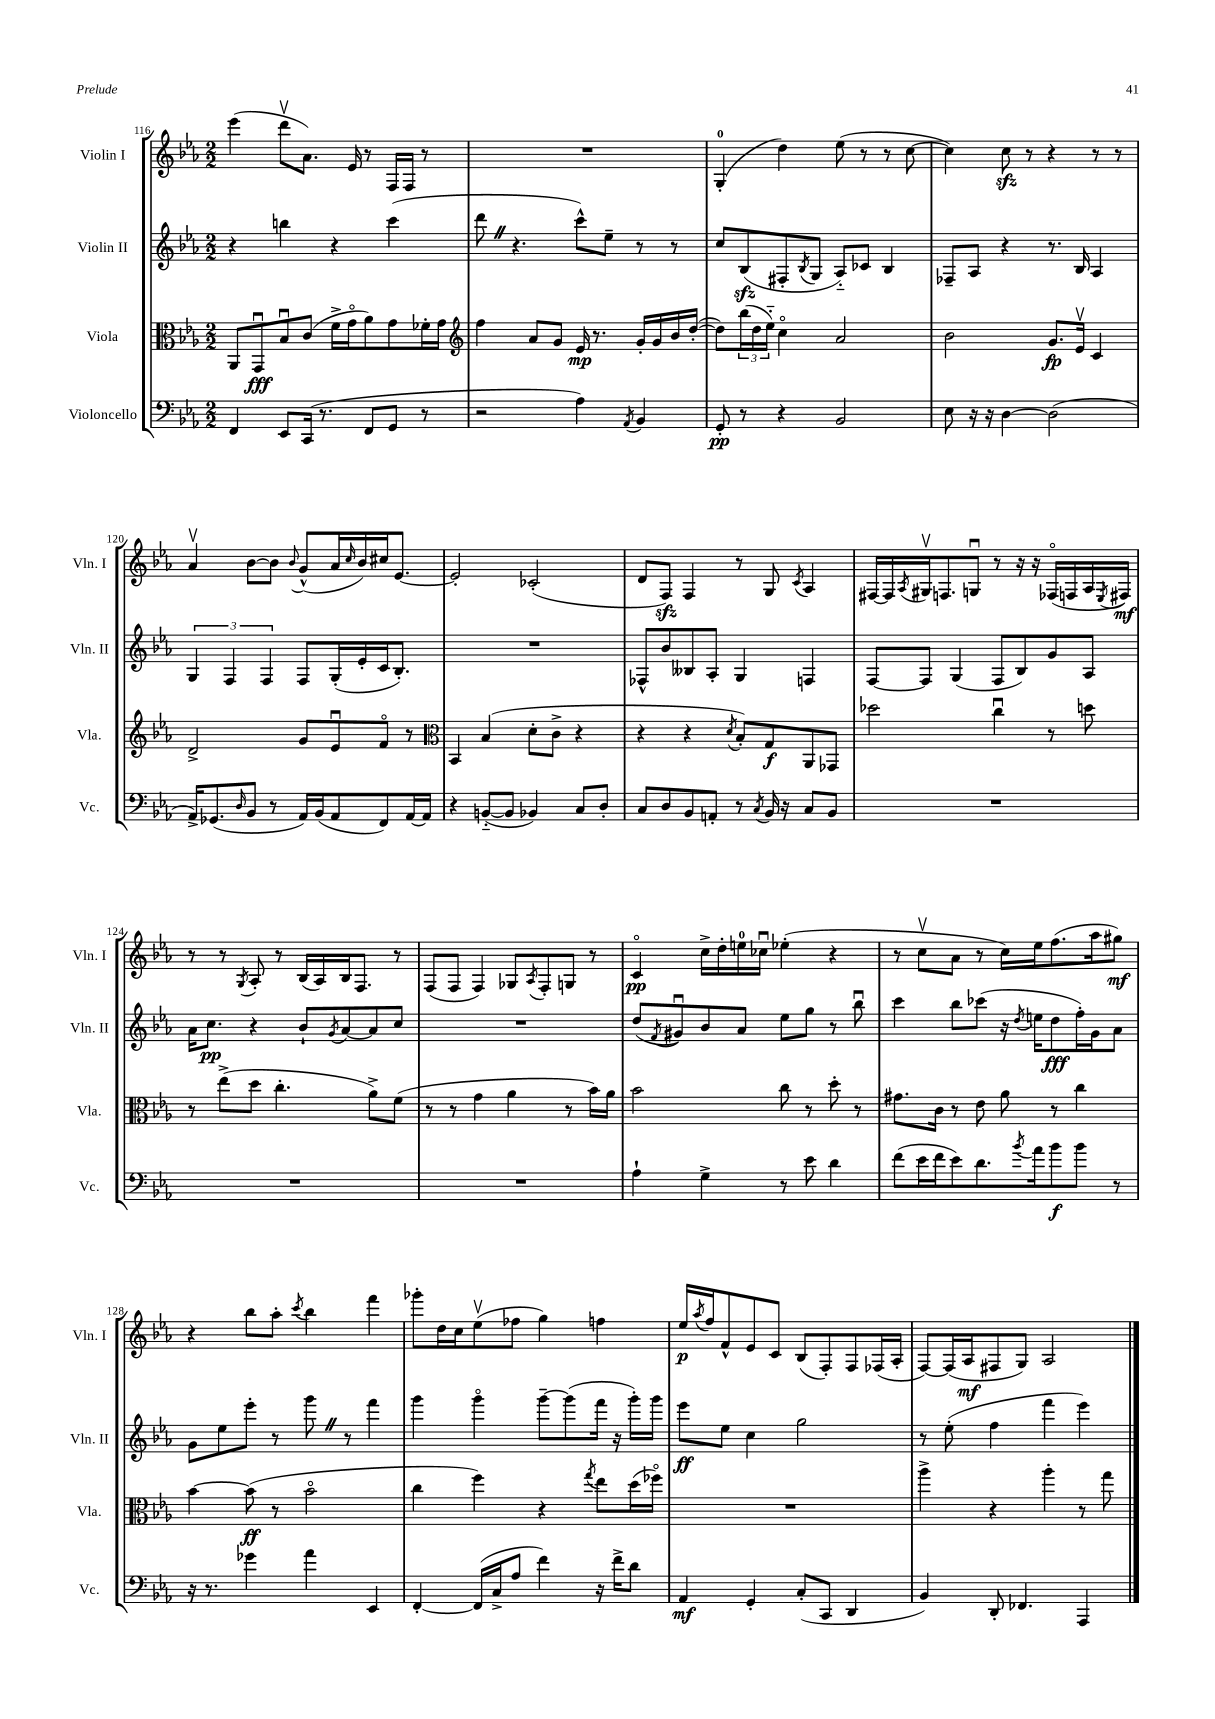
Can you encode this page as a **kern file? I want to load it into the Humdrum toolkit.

**kern	**kern	**kern	**kern
*staff4	*staff3	*staff2	*staff1
*clefF4	*clefC3	*clefG2	*clefG2
*k[b-e-a-]	*k[b-e-a-]	*k[b-e-a-]	*k[b-e-a-]
*M2/2	*M2/2	*M2/2	*M2/2
4FF/	8AA-/L	4r	(4eee-\
.	8GGu/	.	.
8EE-/L	8B-u/	4bb\	8dddv\L
(16CC/Jk	(8c/J	.	8.a-\J)
8.r	.	.	.
.	16f^\LL	4r	.
.	16go\J	.	16e-/
8FF/L	8a-\)	.	8r
8GG/J	8g\	(4ccc\	16F/LL
.	.	.	16F/JJ
8r	16f-'\L	.	8r
.	16g\JJ	.	.
=	=	=	=
*	*clefG2	*	*
2r	4ff\	8ddd\	1r
.	.	4.r	.
.	8a-/L	.	.
.	8g/J	.	.
4A-\)	16e-/	8ccc^^\L)	.
.	8.r	.	.
.	.	8ee-~\J	.
8qAA-/	.	.	.
4BB-/	16g'/LL	8r	.
.	16g/	.	.
.	16b-/	8r	.
.	([16dd'/JJ	.	.
=	=	=	=
8GG'/	8dd\]L)	8cc/L	(4G'/
8r	(24bb-\L	(8B-/	.
.	24dd\	.	.
.	24ee-'~\JJ)	.	.
4r	4cco\	8F#'/	4dd\)
.	.	8qB-/	.
.	.	8G/J	.
2BB-/	2a-/	8A-'~/L)	(8ee-\
.	.	8c-/J	8r
.	.	4B-/	8r
.	.	.	[8cc\
=	=	=	=
8E-\	2b-\	8F-~/L	4cc\])
16r	.	8A-/J	.
16r	.	.	.
[4D\	.	4r	8cc\
.	.	.	8r
(2D\]	8.g/L	8.r	4r
.	16e-v/Jk	16B-/	.
.	4c/	4A-/	8r
.	.	.	8r
=	=	=	=
16AA-^/LK)	2d^/	6G/	4a-v/
(8.GG-/	.	.	.
.	.	6F/	.
16qqD/	.	.	.
8BB-/J	.	.	[8b-\L
.	.	6F/	.
8r	.	.	8b-\]J
.	.	.	8qqb-/
16AA-/LL)	8g/L	8F/L	(8g^^/L
(16BB-/J	.	.	.
8AA-/	8e-u/	(16G'/L	16a-/L
.	.	.	16qqcc/
.	.	16e-'/	16b-/)
8FF/)	8fo/J	16c/J	16cc#/J
.	.	8.B-'/J)	[8.e-/J
[16AA-/L	8r	.	.
16AA-/]JJ	.	.	.
=	=	=	=
*	*clefC3	*	*
4r	4BB-/	1r	2e-'/]
([8BB'~/L	(4B-/	.	.
8BB/]J	.	.	.
4BB-/)	8d'\L	.	(2c-'/
.	8c^\J	.	.
8C/L	4r	.	.
8D'/J	.	.	.
=	=	=	=
8C/L	4r	8F-^^/L	8d/L
8D/	.	8b-/	8F/J)
8BB-/	4r	8B--/	4F/
8AA'/J	.	8A-'/J	.
.	8qd/	.	.
8r	8B-'/L)	4G/	8r
8qC/	.	.	.
16BB-/	8G/	.	8G/
16r	.	.	.
.	.	.	8qc/
8C/L	8AA-/	4F/	4A-/
8BB-/J	8GG-/J	.	.
=	=	=	=
1r	2dd-\	[8F/L	[16F#/LL
.	.	.	16F#/]
.	.	.	8qA-/
.	.	8F/]J	16G#v/J
.	.	.	8.F/
.	.	(4G/	.
.	.	.	8Gu/J
.	4ccu\	8F/L	8r
.	.	8B-/)	16r
.	.	.	16r
.	8r	8g/	(16F-o/LL
.	.	.	16F/
.	8dd\	8A-/J	16A-/
.	.	.	8qE-/
.	.	.	16F#/JJ)
=	=	=	=
1r	8r	16a-\LK	8r
.	.	8.cc\J	.
.	(8ee-^\L	.	8r
.	.	.	8qG/
.	8dd\J	4r	8A-'/
.	4.cc'\	.	8r
.	.	8b-`/L	(16B-/LL
.	.	.	16A-/)
.	.	8qg/	.
.	.	[8a-/	16B-/J
.	.	.	8.F/J
.	8a-^\L)	8a-/]	.
.	(8f\J	8cc/J	8r
=	=	=	=
1r	8r	1r	(8F/L
.	8r	.	8F/J
.	4g\	.	4F/)
.	4a-\	.	8G-/L
.	.	.	8qA-/
.	.	.	8F'/
.	8r	.	8G/J
.	16b-\LL)	.	8r
.	16a-\JJ	.	.
=	=	=	=
4A-`\	2b-\	(8dd/L	4co/
.	.	8qf/	.
.	.	8g#u/)	.
4G^\	.	8b-/	16cc^\LL
.	.	.	16dd'\
.	.	8a-/J	16ee\
.	.	.	16cc-u\JJ
8r	8cc\	8ee-\L	(4ee-'\
8e-\	8r	8gg\J	.
4d\	8dd'\	8r	4r
.	8r	8bb-u\	.
=	=	=	=
(8f\L	8.g#\L	4ccc\	8r
16e-\L	.	.	8ccv\L
16f\J	16c\Jk	.	.
8e-\)	8r	8bb-\L	8a-\J
8.d\	8e-\	(8ccc-\J	8r
.	8a-\	16r	16cc\LL)
8qb-/	.	8qdd/	.
16a-\k	.	16ee\LK	16ee-\J
8b-\	8r	8dd\	(8.ff\
8b-\J	4cc\	16ff'\L)	.
.	.	16g\J	16aa-\k
8r	.	8a-\J	8gg#\J)
=	=	=	=
16r	[4b-\	8g\L	4r
8.r	.	.	.
.	.	8ee-\	.
4g-\	(8b-\]	8eee-'\J	8bb-\L
.	8r	8r	8aa-'\J
.	.	.	8qccc/
4a-\	2b-o\	8ggg\	4bb-\
.	.	8r	.
4EE-/	.	4fff\	4fff\
=	=	=	=
[4FF'/	4cc\	4ggg\	8ggg-'\L
.	.	.	16dd\L
.	.	.	16cc\J
(16FF/]LL	4ff\)	4gggo\	(8ee-v\
16C^/J	.	.	.
8A-/J	.	.	8ff-\J
4f\)	4r	[8ggg~\L	4gg\)
.	.	(8ggg\]	.
.	8qgg/	.	.
16r	8ee-\L	16fff\Jk	4ff\
16f^\LK	.	16r	.
8d\J	(16dd\L	16ggg'\LL)	.
.	16ff-o\JJ)	16ggg\JJ	.
=	=	=	=
4AA-/	1r	8eee-\L	16ee-/LL
.	.	.	8qaa-/
.	.	.	16ff/J
.	.	8ee-\J	8f^^/
4GG'/	.	4cc\	8e-/
.	.	.	8c/J
(8C'/L	.	2gg\	(8B-/L
8CC/J	.	.	8F'/)
4DD/	.	.	8F/
.	.	.	(16F-/L
.	.	.	16A-'/JJ
=	=	=	=
4BB-/)	4aa-^\	8r	[8F/L)
.	.	(8ee-'\	(16F/]L
.	.	.	16A-/J
8DD'/	4r	4ff\	8F#/
4.FF-/	.	.	8G/J)
.	4aa-'\	4fff\	2A-/
4AAA-/	8r	4eee-\)	.
.	8gg\	.	.
==	==	==	==
*-	*-	*-	*-
